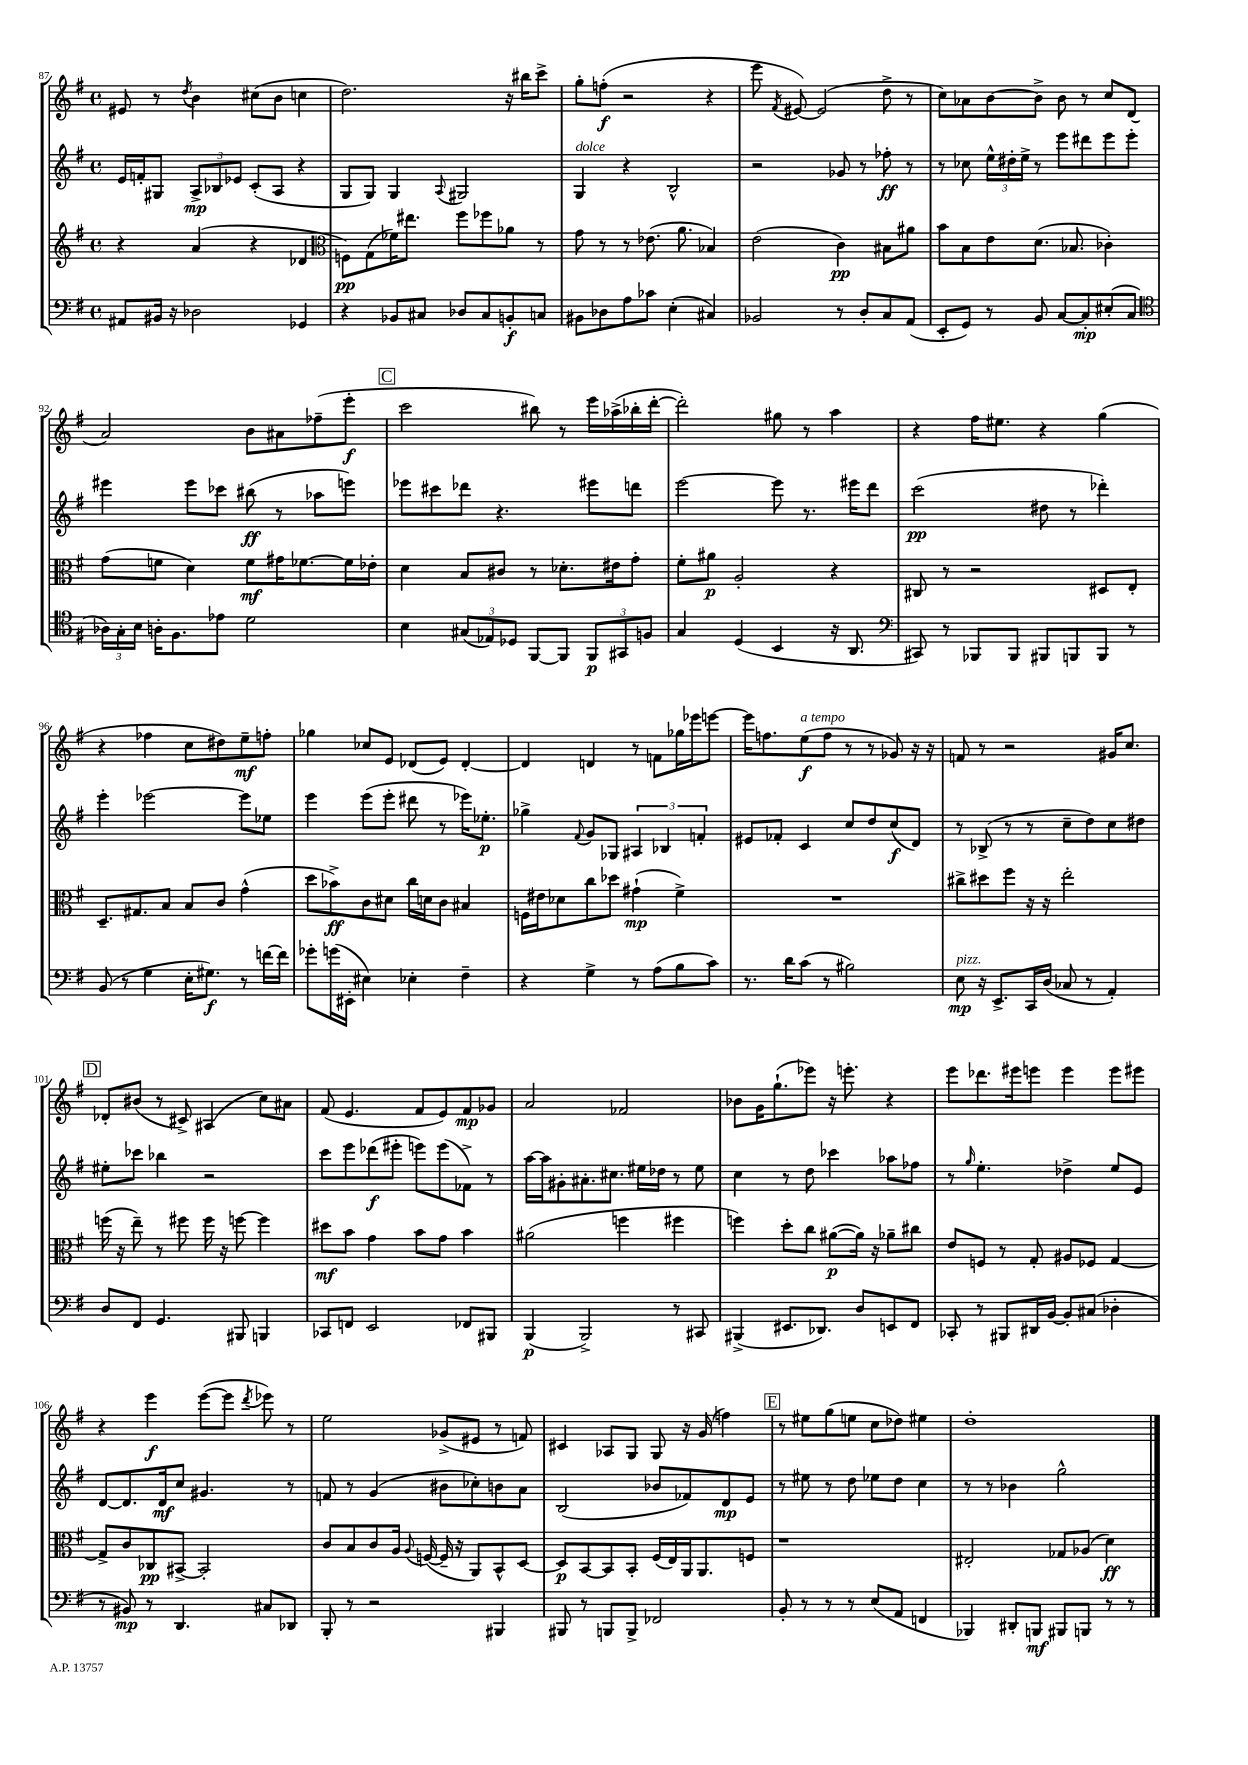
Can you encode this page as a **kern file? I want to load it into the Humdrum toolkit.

**kern	**kern	**kern	**kern
*staff4	*staff3	*staff2	*staff1
*clefF4	*clefG2	*clefG2	*clefG2
*k[f#]	*k[f#]	*k[f#]	*k[f#]
*M4/4	*M4/4	*M4/4	*M4/4
*met(c)	*met(c)	*met(c)	*met(c)
8AA#/L	4r	16e/LL	8e#/
.	.	16f'/J	.
16BB#/Jk	.	8G#/J	8r
16r	.	.	.
.	.	.	8qdd/
2D-\	(4a/	12A^/L	4b\
.	.	12B-/	.
.	.	12e-/J	.
.	4r	(8c'/L	(8cc#\L
.	.	8A/J	8b\J
4GG-/	4d-/	4r	4cc\
=	=	=	=
*	*clefC3	*	*
4r	8F\L)	8G/L	2.dd\)
.	(8G\	8G/J)	.
8BB-/L	16f-\K)	4G/	.
.	8.ee#\J	.	.
8C#/J	.	.	.
.	.	8qqA/	.
8D-/L	8ff#\L	2G#/	.
8C#/	8ff-\	.	.
8BB'/	8a-\J	.	16r
.	.	.	16bb#\LK
8C/J	8r	.	8ccc^\J
=	=	=	=
8BB#\L	8g\	4G/	8gg'\L
8D-\	8r	.	(8ff'\J
8A\	8r	4r	2r
8c-\J	(8.e-\	.	.
(4E'\	.	2B^^/	.
.	8.a\	.	.
4C#/)	4B-/)	.	4r
=	=	=	=
2BB-/	(2e\	2r	8eee\
.	.	.	8qf#/
.	.	.	[8e#/)
.	.	.	(2e#/]
8r	4c\)	8g-/	.
8D'/L	.	8r	.
8C/	8B#\L	8ff-'\	8dd^\
(8AA/J	8a#\J	8r	8r
=	=	=	=
8EE'/L	8b\L	8r	8cc\L)
8GG/J)	8B\	8cc-\	8a-\
8r	8e\	24ee^^\LL	[8b\
.	.	24dd#'\	.
.	.	24ee^\JJ	.
8BB/	(8.d\J	8r	8b^\]J
[8C/L	.	8eee\L	8b\
.	8.B-/	.	.
8C'/]	.	8ddd#\	8r
(8E#'/	4c-'\)	8eee\	8cc/L
8C/J	.	8eee'\J	(8d/J
=	=	=	=
*clefC4	*	*	*
24A-\LL)	(8g\L	4eee#\	2a/)
24G'\	.	.	.
24B\JJ	.	.	.
16A'\LK	8f\J	.	.
8.F#\	.	.	.
.	4d\)	8eee#\L	.
8e-\J	.	8ccc-\J	.
2d\	8f\L	(8bb#\	8b\L
.	16g#\K	8r	8a#\
.	[8.f-\	.	.
.	.	8aa-\L	(8ff-~\
.	16f-\]L	8eee\J)	8eee'\J
.	16e-'\JJ	.	.
=	=	=	=
4B\	4d\	8eee-\L	2ccc\
.	.	8ccc#\	.
(12G#/L	8B/L	8ddd-\J	.
12E-/)	.	.	.
.	8c#/J	4.r	.
12D-/J	.	.	.
[8FF#/L	8r	.	8bb#\)
8FF#/]J	8.d-'\L	.	8r
12FF#/L	.	8eee#\L	16eee\LL
.	16e#\k	.	(16aa-^\
12GG#/	.	.	.
.	8g'\J	8ddd\J	16bb-'\
12F/J	.	.	.
.	.	.	[16ddd'\JJ
=	=	=	=
4G/	8f#'\L	[2eee\	2ddd'\])
.	8a#\J	.	.
(4D/	2A'/	.	.
4BB/	.	8eee\]	8gg#\
.	.	8.r	8r
16r	4r	.	4aa\
8.AA/	.	16eee#\LK	.
.	.	8ddd\J	.
=	=	=	=
*clefF4	*	*	*
8CC#/)	8C#/	(2ccc\	4r
8r	8r	.	.
8BBB-/L	2r	.	16ff#\LK
.	.	.	8.ee#\J
8BBB-/J	.	.	.
8BBB#/L	.	8dd#\	4r
8BBB/	.	8r	.
8BBB/J	8D#/L	4ddd-'\)	(4gg\
8r	8E'/J	.	.
=	=	=	=
(8BB/	8.D~/L	4eee'\	4r
8r	.	.	.
.	8.G#/	.	.
4G\	.	[2eee-\	4ff-\
.	8B/J	.	.
16E'\LK	8B/L	.	8cc\L
8.G#\J)	.	.	.
.	8c/J	.	8dd#\)
8r	(4g^^\	8eee-\]L	8ee~\
[16f\LL	.	8ee-\J	8ff'\J
16f\]JJ	.	.	.
=	=	=	=
8g-'\L	8dd\L	4eee\	4gg-\
(16g\L	8b-^\)	.	.
16EE#'\JJ	.	.	.
4E#\)	8c\	(8eee\L	8cc-/L
.	8d#\J	8eee'\J	8e/J
4E-'\	16cc\LL	8ddd#\	(8d-/L
.	16d\J	.	.
.	8c\J	8r	8e/J)
4F#~\	4B#/	16eee-\LK)	[4d-'/
.	.	8.ee-'\J	.
=	=	=	=
4r	16F\LL	4gg-^\	4d-/]
.	16e#\J	.	.
.	8d-\	.	.
.	.	8qqf#/	.
4G^\	8cc\	8g/L	4d/
.	8dd-\J	8G-/J	.
8r	(4g#`\	6A#/	8r
(8A\L	.	.	8f\L
.	.	6B-/	.
8B\	4f#^\)	.	16gg-\L
.	.	.	16eee-\J
.	.	6f'/	.
8c\J)	.	.	[8eee\J
=	=	=	=
8.r	1r	8e#/L	16eee\]LK
.	.	.	8.ff\
.	.	8f-'/J	.
16d\LK	.	.	.
(8c\J	.	4c/	(8ee\
8r	.	.	8ff\J
2B#\)	.	8cc/L	8r
.	.	8dd/	8r
.	.	(8cc/	8g-/)
.	.	8d/J)	16r
.	.	.	16r
=	=	=	=
8E\	8cc#^\L	8r	8f/
16r	8dd#\	(8B-^/	8r
8.EE^/L	.	.	.
.	8ff#\J	8r	2r
16CC/L	16r	8r	.
(16D/JJ	16r	.	.
8C-/	2ee'\	8cc~\L	.
8r	.	8dd\)	.
4AA'/)	.	8cc\	16g#/LK
.	.	.	8.cc/J
.	.	8dd#\J	.
=	=	=	=
8D/L	(16ff\	8ee#'\L	8d-'/L
.	16r	.	.
8FF#/J	8ee~\)	8ccc-\J	(8b#/J
4.GG/	8r	4bb-\	8r
.	8ff#\	.	8c#^/)
.	16ff#\	2r	(4A#/
.	16r	.	.
8BBB#/	[8ff\	.	.
4BBB/	4ff\]	.	8cc\L)
.	.	.	8a#\J
=	=	=	=
8CC-/L	8dd#\L	8ccc\L	(8f#/
8FF/J	8b\J	8eee\	4.e/
2EE/	4g\	(8ddd-\	.
.	.	8eee#'\J	.
.	8b\L	8eee\L)	8f#/L
.	8g\J	(8eee\	8e/)
8FF-/L	4b\	8f-^\J)	8f#/
8BBB#/J	.	8r	8g-/J
=	=	=	=
(4BBB/	(2a#\	[16aa\LL	2a/
.	.	16aa\]J	.
.	.	8g#'\	.
2BBB^/)	.	8.a#'\	.
.	.	8.cc#\J	.
.	4ff\	.	2f-/
.	.	16ee#\LL	.
.	.	16dd-\JJ	.
8r	4ff#\	8r	.
8CC#/	.	8ee#\	.
=	=	=	=
(4BBB#^/	4ff\)	4cc\	8b-\L
.	.	.	16g\K
.	.	.	(8.gg`\
8.EE#/L	8dd'\L	8r	.
.	8cc\J	8dd\	8eee-\J)
8.DD-/J)	.	.	.
.	([8a#\L	4ccc-\	16r
.	.	.	8.eee'\
8D/L	16a#\]Jk)	.	.
.	16r	.	.
8EE/	8a-~\L	8aa-\L	4r
8FF#/J	8cc#\J	8ff-\J	.
=	=	=	=
8CC-'/	8e/L	8r	8eee\L
.	.	16qqgg/	.
8r	8F/J	4.ee'\	8.ddd-\
8BBB#/L	8r	.	.
.	.	.	16eee#\k
16DD#/L	8G'/	.	8eee\J
[16BB/JJ	.	.	.
8BB'/]L	8A#/L	4dd-^\	4eee\
(8C#/J	8F-/J	.	.
4D-'\	[4G/	8ee/L	8eee\L
.	.	8e/J	8eee#\J
=	=	=	=
8r	8G^/]L	[8d/L	4r
8BB#/)	8c/	8.d/]	.
8r	8C-/	.	4eee\
.	.	16d/k	.
4.DD/	[8BB#^/J	8cc/J	.
.	2BB#'/]	4.g#/	([8eee\L
.	.	.	8eee\]J
.	.	.	8qddd/
8C#/L	.	.	8eee-\)
8DD-/J	.	8r	8r
=	=	=	=
8BBB'/	8c/L	8f/	2ee\
8r	8B/	8r	.
2r	8c/	(4g/	.
.	16A/Jk	.	.
.	8qqA/	.	.
.	([16F/	.	.
.	16F~/]	8b#\L	(8g-^/L
.	16r	.	.
.	8AA/L)	8cc-'\)	8e#/J
4BBB#/	8BB^^/	8b\	8r
.	[8D/J	8a\J	8f/)
=	=	=	=
8BBB#/	8D/]L	(2B/	4c#/
8r	[8BB/	.	.
8BBB/L	8BB/]	.	8A-/L
8BBB^/J	8BB'/J	.	8G/J
2FF-/	(16F#/LL	8b-/L	8G/
.	16E/)	.	.
.	16AA/J	8f-/)	16r
.	8.AA/	.	(16g/
.	.	8d/	4ff\)
.	8F/J	8e/J	.
=	=	=	=
8BB'/	1r	8r	8r
8r	.	8ee#\	8ee#\L
8r	.	8r	(8gg\
8r	.	8dd\	8ee\J
(8E/L	.	8ee-\L	8cc\L
8AA/J	.	8dd\J	8dd-\J)
4FF/	.	4cc\	4ee#\
=	=	=	=
4BBB-/)	2E#'/	8r	1dd'
.	.	8r	.
8DD#'/L	.	4b-\	.
8BBB/J	.	.	.
8BBB#/L	8G-/L	2gg^^\	.
8BBB/J	(8A-/J	.	.
8r	4d\)	.	.
8r	.	.	.
==	==	==	==
*-	*-	*-	*-
